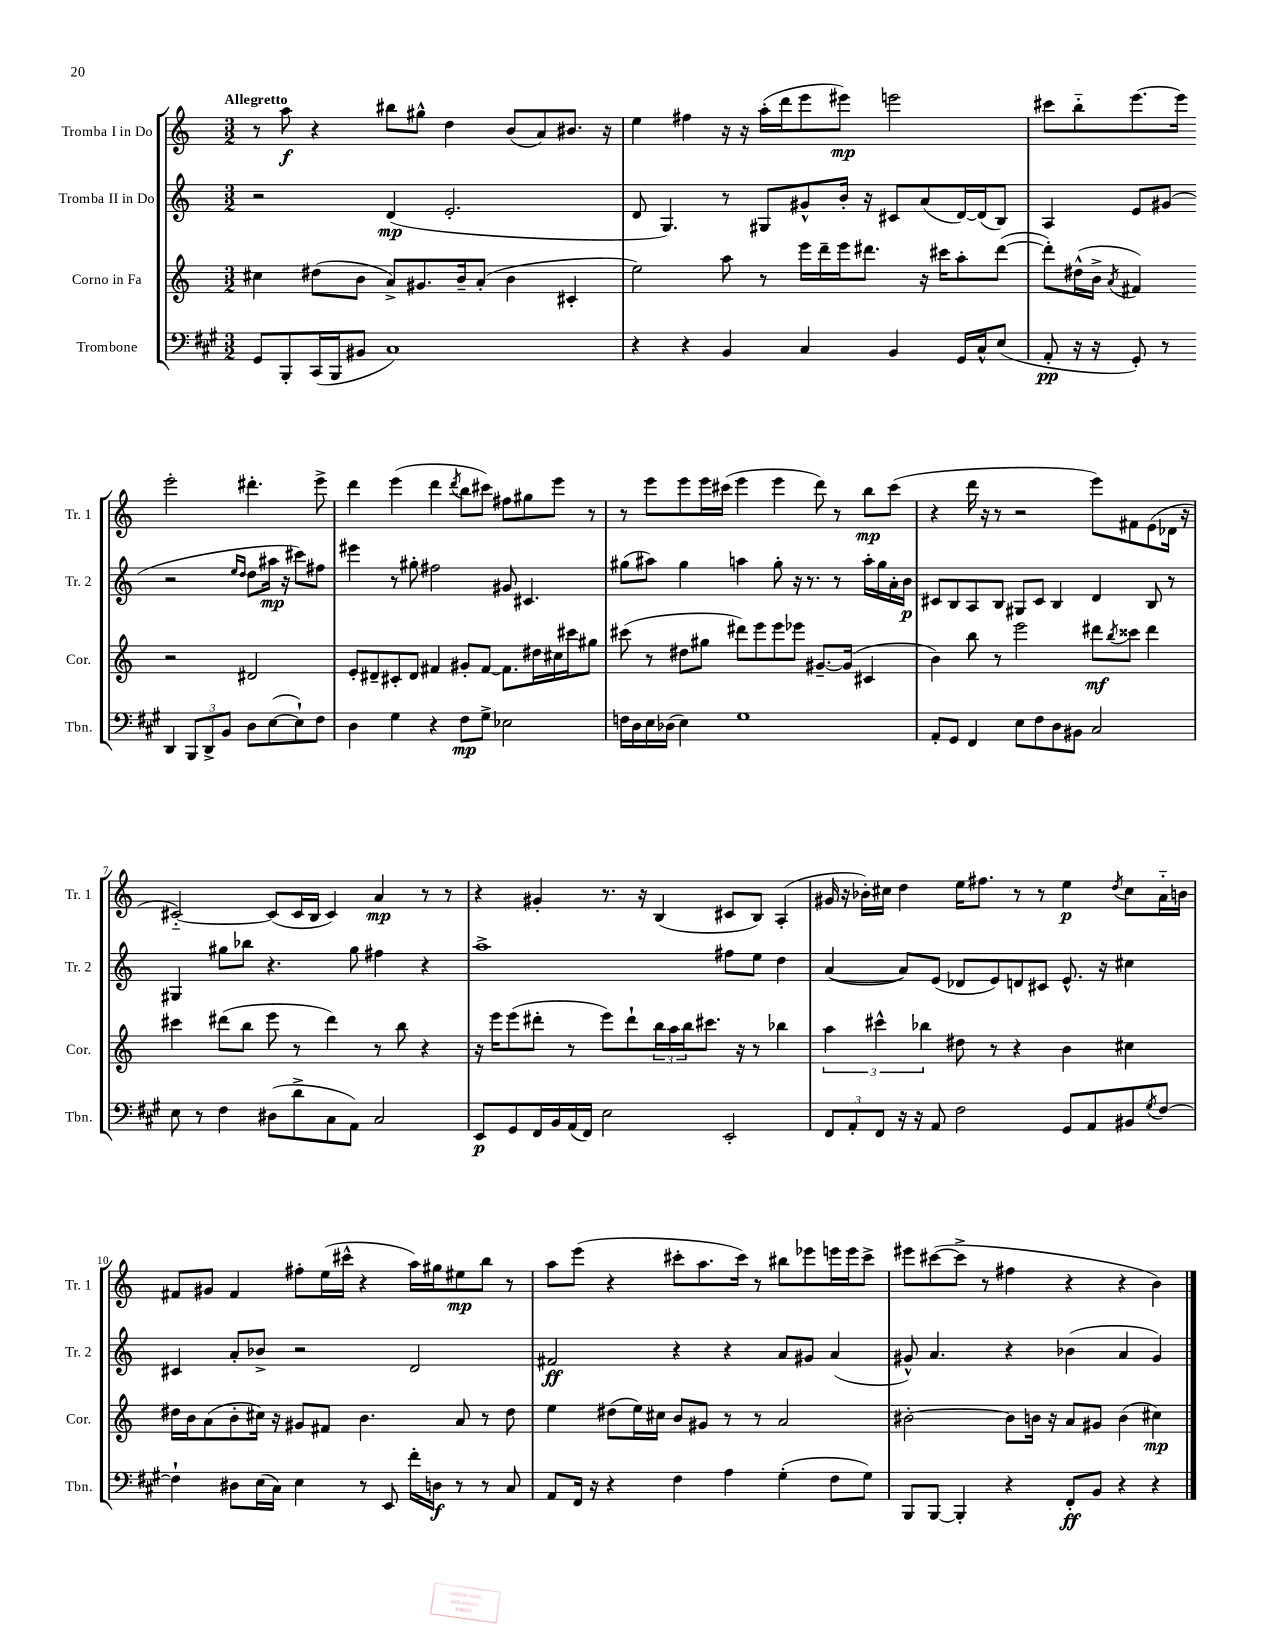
<<
\new StaffGroup <<
\new Staff = "s0" \with { instrumentName = "Tromba I in Do" shortInstrumentName = "Tr. 1" } {
    \clef treble \key c \major \numericTimeSignature \time 3/2 \tempo "Allegretto"
    r8 a''8\f r4 bis''8 gis''8-^ d''4 b'8( a'8) bis'8. r16 |
    e''4 fis''4 r16 r16 a''16-.( d'''16 e'''8 eis'''8\mp) e'''2 |
    cis'''8 b''8-_ e'''8.~ e'''16 e'''2-. dis'''4.-. e'''8-> |
    d'''4 e'''4( d'''4 \acciaccatura { d'''8 } b''8 cis'''8) fis''8 gis''8 e'''8 r8 |
    r8 e'''8 e'''8 e'''16 cis'''16( e'''4 e'''4 d'''8) r8 b''8\mp cis'''8( |
    r4 d'''16 r16 r8 r2 e'''8) fis'8 e'8( des'16 r16 |
    cis'2~-_) cis'8( cis'16 b16 cis'4) a'4\mp r8 r8 |
    r4 gis'4-. r8. r16 b4( cis'8 b8) a4-.( |
    gis'16 r16 bes'16-.) cis''16 d''4 e''16 fis''8. r8 r8 e''4\p \acciaccatura { d''8 } cis''8 a'16-_ b'16 |
    fis'8 gis'8 fis'4 fis''8-. e''16( cis'''16-^ r4 a''16) gis''16 eis''8\mp b''8 r8 |
    a''8 e'''8( r4 cis'''8-. a''8. cis'''16) r8 bis''8 ees'''8 e'''16 e'''16 cis'''8-> |
    eis'''8 cis'''8~( cis'''8-> r8 fis''4 r4 r4 b'4) \bar "|." |
}
\new Staff = "s1" \with { instrumentName = "Tromba II in Do" shortInstrumentName = "Tr. 2" } {
    \clef treble \key c \major \numericTimeSignature \time 3/2
    r2 d'4\mp( e'2.-. |
    d'8 g4.) r8 gis8 gis'8-^ b'16-. r16 cis'8 a'8( d'16~) d'16( b8) |
    a4 e'8 gis'8( r2 \grace { e''16 d''16 } d''8 ais''16\mp r16 cis'''8) fis''8 |
    eis'''4 r8 gis''8-. fis''2 gis'8 cis'4. |
    gis''8( ais''8) gis''4 a''4 gis''8-. r16 r8. r8 a''16-. gis''16 a'16-. b'16\p |
    cis'8 b8 a8 b8 gis8 cis'8 b4 d'4 b8 r8 |
    gis4 gis''8 bes''8 r4. gis''8 fis''4 r4 |
    a''1-> fis''8 e''8 d''4 |
    a'4~( a'8) e'8( des'8 e'8) d'8 cis'8 e'8.-^ r16 cis''4 |
    cis'4 a'8-. bes'8-> r2 d'2 |
    fis'2\ff r4 r4 a'8 gis'8 a'4( |
    gis'8-^) a'4. r4 bes'4( a'4 gis'4) \bar "|." |
}
\new Staff = "s2" \with { instrumentName = "Corno in Fa" shortInstrumentName = "Cor." } {
    \clef treble \key c \major \numericTimeSignature \time 3/2
    cis''4 dis''8( b'8 a'8->) gis'8. b'16-- a'8-.( b'4 cis'4-. |
    e''2) a''8 r8 e'''16 d'''16-- e'''16 dis'''8. r16 cis'''16 a''8-. dis'''8~( |
    dis'''8-.) dis''16-^( b'16-> \acciaccatura { a'8 } fis'4) r2 dis'2 |
    e'8-. dis'8-- cis'8-. dis'8 fis'4 gis'8-. fis'8~ fis'8. dis''16 cis''16 cis'''16 gis''8 |
    cis'''8( r8 dis''8 gis''8 dis'''8) e'''8 e'''8 ees'''8 gis'8.~-- gis'16( cis'4 |
    b'4) b''8 r8 e'''2 dis'''8\mf \acciaccatura { b''8 } cisis'''8 dis'''4 |
    cis'''4 dis'''8( b''8 e'''8 r8 dis'''4) r8 b''8 r4 |
    r16 e'''16 e'''8( dis'''8-. r8 e'''8) dis'''8-! \tuplet 3/2 { b''16 a''16 b''16 } cis'''8. r16 r8 bes''4 |
    \tuplet 3/2 { a''4 cis'''4-^ bes''4 } dis''8 r8 r4 b'4 cis''4 |
    dis''16 b'16 a'8( b'8-. cis''16) r16 gis'8 fis'8 b'4. a'8 r8 dis''8 |
    e''4 dis''8( e''16) cis''16 b'8 gis'8 r8 r8 a'2 |
    bis'2~-. bis'8 b'16 r16 a'8 gis'8 b'4( cis''4\mp) \bar "|." |
}
\new Staff = "s3" \with { instrumentName = "Trombone" shortInstrumentName = "Tbn." } {
    \clef bass \key a \major \numericTimeSignature \time 3/2
    gis,8 b,,8-. cis,16( b,,16 bis,8 cis1) |
    r4 r4 b,4 cis4 b,4 gis,16 cis16-^ e8( |
    a,8-.\pp r16 r16 gis,8-.) r8 d,4 \tuplet 3/2 { b,,8 d,8-> b,8 } d8 e8~( e8-!) fis8 |
    d4 gis4 r4 fis8\mp gis8-> ees2 |
    f16 d16 e16 des16( e4) gis1 |
    a,8-. gis,8 fis,4 e8 fis8 d8 bis,8 cis2 |
    e8 r8 fis4 dis8( d'8-> cis8 a,8) cis2 |
    e,8\p gis,8 fis,16 b,16 a,16( fis,16) e2 e,2-. |
    \tuplet 3/2 { fis,8 a,8-. fis,8 } r16 r16 a,8 fis2 gis,8 a,8 bis,8 \acciaccatura { gis8 } fis8~ |
    fis4-! dis8 e16( cis16) e4 r8 e,8 fis'16-. d16\f r8 r8 cis8 |
    a,8 fis,16 r16 r4 fis4 a4 gis4-.( fis8 gis8) |
    b,,8 b,,8~ b,,4-. r4 fis,8-.\ff b,8 r4 r4 \bar "|." |
}
>>
>>
